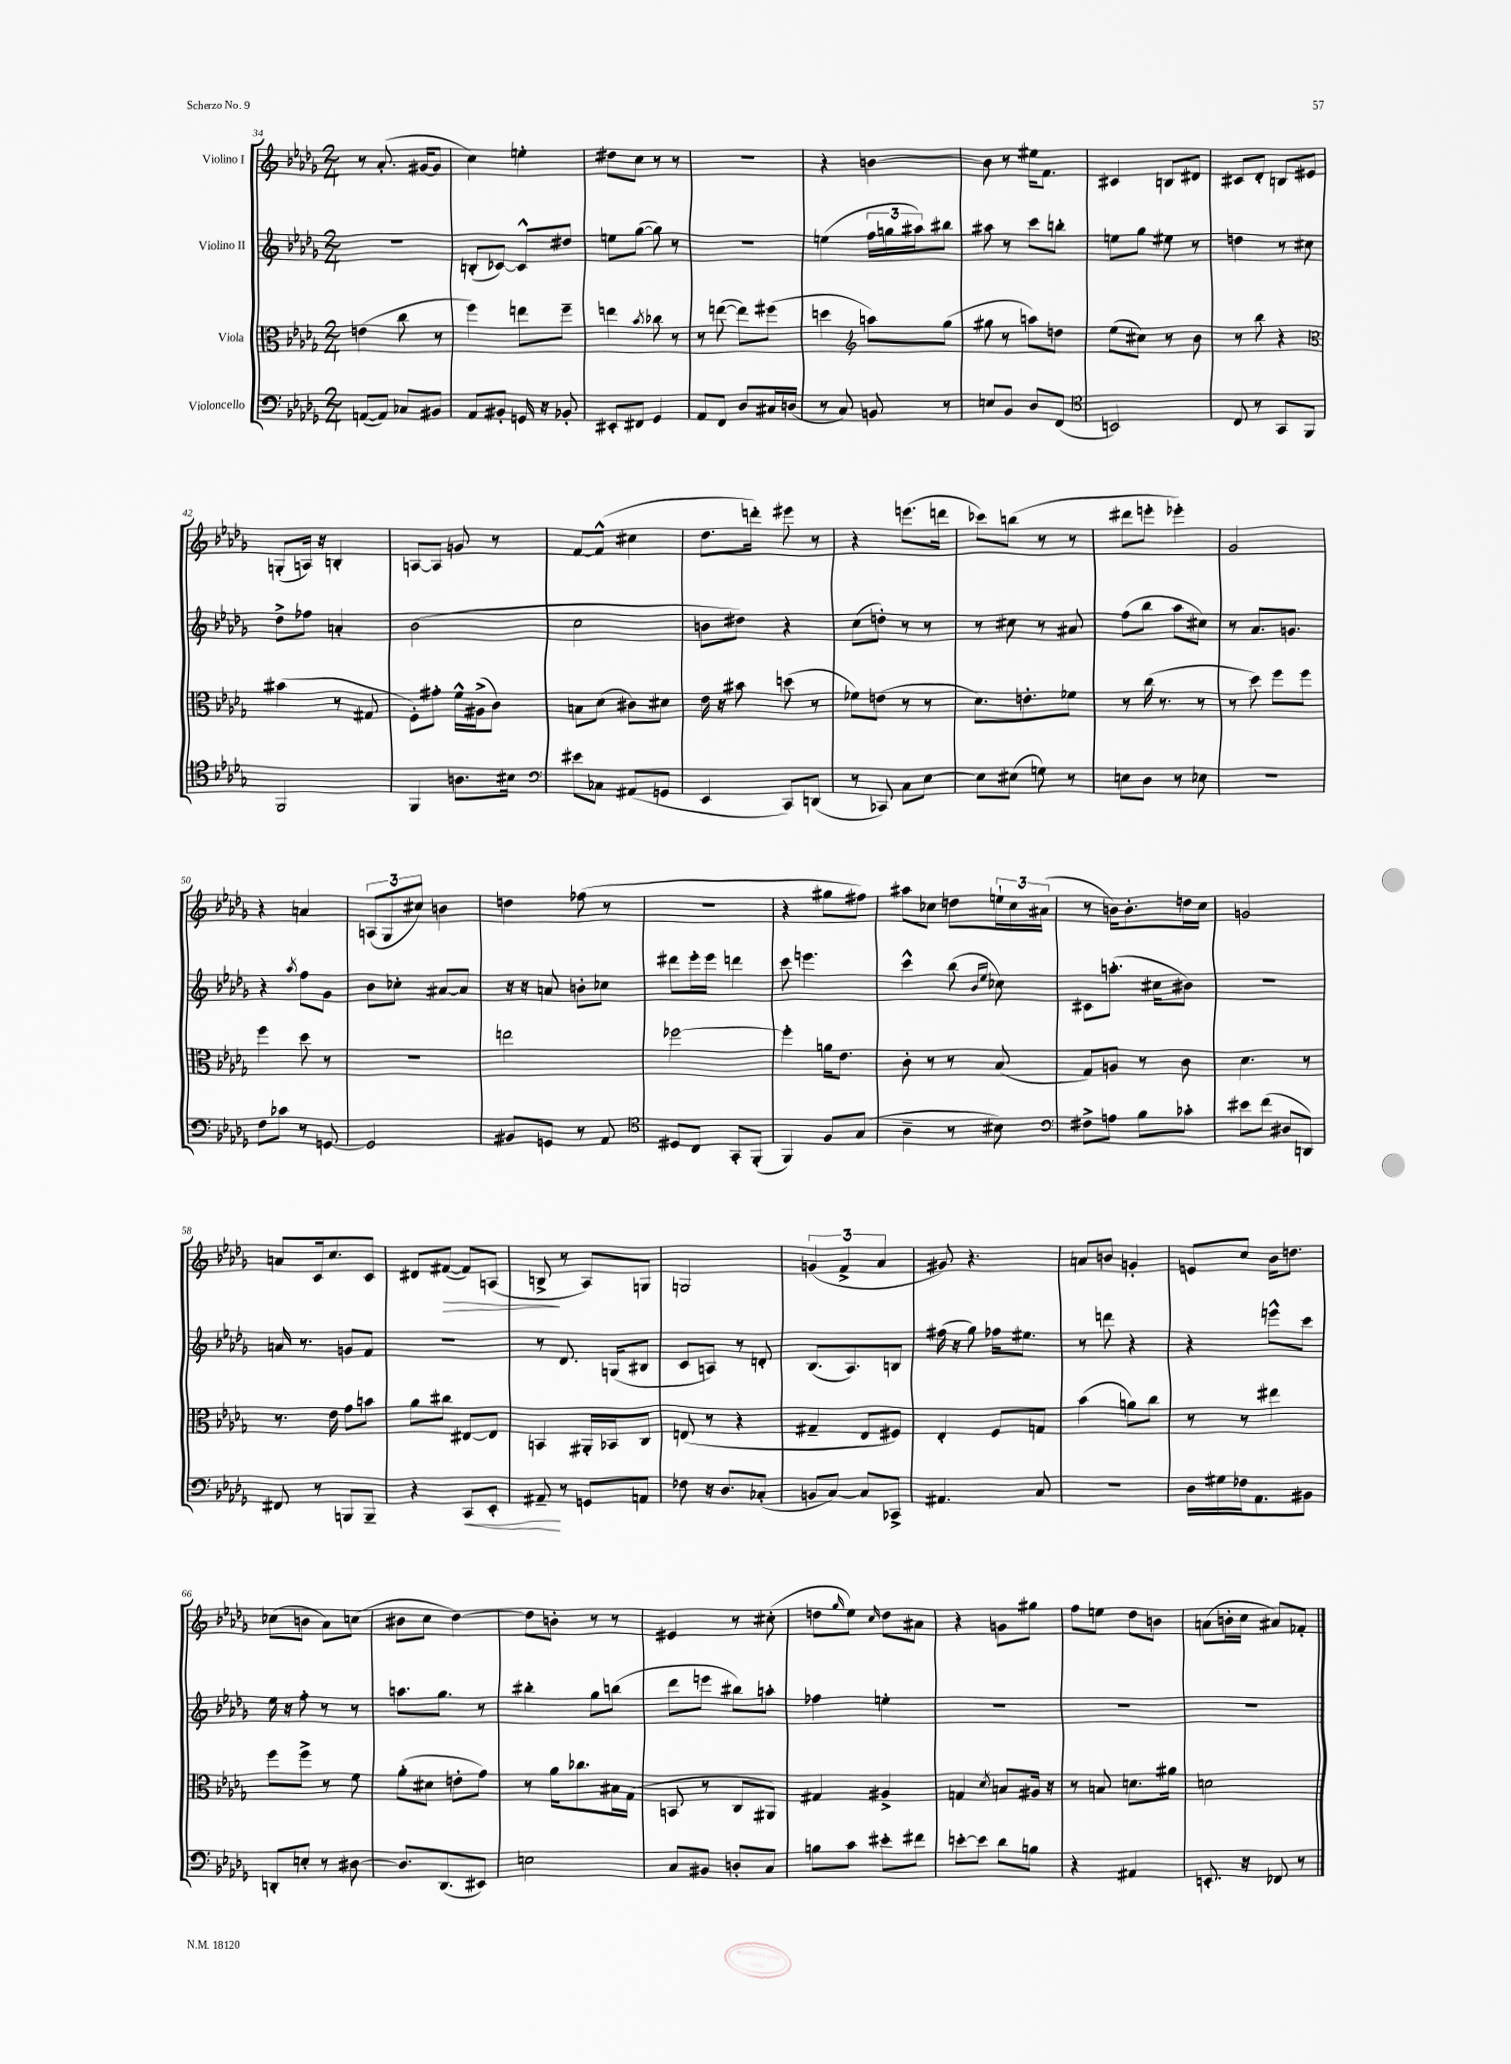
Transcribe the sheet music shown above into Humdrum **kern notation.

**kern	**kern	**kern	**kern
*staff4	*staff3	*staff2	*staff1
*clefF4	*clefC3	*clefG2	*clefG2
*k[b-e-a-d-g-]	*k[b-e-a-d-g-]	*k[b-e-a-d-g-]	*k[b-e-a-d-g-]
*M2/4	*M2/4	*M2/4	*M2/4
([8AA/L	(4e\	2r	8r
8AA/]J)	.	.	(8.a-'/
8C-/L	8cc\	.	.
.	.	.	[16g#/LK
8BB#/J	8r	.	8g#/]J
=	=	=	=
8AA-/L	4ff\)	(8B'/L	4cc\)
8BB#'/J	.	[8c-/J)	.
16GG/	8ee\L	8c-^^/]L	4ee'\
16r	.	.	.
8BB-'/	8ff~\J	8dd#/J	.
=	=	=	=
8EE#'/L	4ee\	8ee\L	8dd#\L
8FF#/J	.	([8gg-\J	8cc\J
.	8qb-/	.	.
4GG-/	8cc-\	8gg-\])	8r
.	8r	8r	8r
=	=	=	=
8AA-/L	8r	2r	2r
8FF/J	([8ee\	.	.
8D-/L	8ee\]L)	.	.
16C#/L	(8ff#\J	.	.
(16D/JJ	.	.	.
=	=	=	=
8r	4dd\	(4ee\	4r
8C/)	.	.	.
*	*clefG2	*	*
8BB/	8aa\L)	24ff\LL	[4b\
.	.	24gg\	.
.	.	24aa#\J)	.
8r	(8gg-\J	8bb#\J	.
=	=	=	=
8E/L	8gg#\	8aa#\	8b\]
8BB-/J	8r	8r	8r
8D-/L	8aa\L)	8ccc\L	16ee#\LK
.	.	.	8.f\J
(8FF/J	8dd\J	8bb'\J	.
=	=	=	=
*clefC4	*	*	*
2BB/)	(8ee-\L	8ee\L	4c#/
.	8cc#\J)	8gg-\J	.
.	8r	8ee#\	8B/L
.	8b-\	8r	8d#/J
=	=	=	=
8C/	8r	4dd\	8c#/L
8r	8bb-\	.	8d-'/J
8GG-/L	4r	8r	8B/L
8FF/J	.	8cc#\	8e#/J
=	=	=	=
*	*clefC3	*	*
2FF/	(4b#\	8dd-^\L	(8G'/L
.	.	8ff-\J	16A/Jk)
.	.	.	16r
.	8r	4a'/	4B'/
.	8G#/	.	.
=	=	=	=
4FF/	8F'\L)	(2b-\	[8A/L
.	8g#'\J	.	8A/]J
8.A\L	16f^^\LL	.	8g/
.	(16A#^\J	.	.
.	8c\J)	.	8r
16B#\Jk	.	.	.
=	=	=	=
*clefF4	*	*	*
8e#\L	8B\L	2cc\	[8f/L
8C-\J	(8d-\J	.	(8f^^/]J
(8AA#/L	8c#\L)	.	4cc#\
8GG/J	8d#\J	.	.
=	=	=	=
4EE-/	16e-\	8b\L	8.dd-\L
.	16r	.	.
.	8b#\	8dd#\J)	.
.	.	.	16ddd'\Jk)
8CC/L)	(8dd\	4r	8eee#\
(8DD/J	8r	.	8r
=	=	=	=
8r	8f-\L)	(8cc\L	4r
8CC-/)	(8e\J	8dd'\J)	.
8C\L	8r	8r	(8.eee\L
[8E-\J	8r	8r	.
.	.	.	16ddd\Jk
=	=	=	=
8E-\]L	8.d-\L)	8r	8ccc-\L)
(8E#\J	.	8cc#\	(8bb\J
.	8.e'\	.	.
8G\)	.	8r	8r
8r	8f-\J	8a#/	8r
=	=	=	=
8E\L	8r	(8ff\L	8ddd#\L
8D-\J	(16cc\	8bb-\J	8eee'\J
.	8.r	.	.
8r	.	8aa-\L	4eee-'\)
8E-\	8r	8cc#\J)	.
=	=	=	=
2r	8r	8r	2g-/
.	8dd-\)	8.a-/L	.
.	8ff\L	.	.
.	.	8.g/J	.
.	8ff\J	.	.
=	=	=	=
8F\L	4ff\	4r	4r
8c-\J	.	.	.
.	.	8qaa-/	.
8r	8dd-\	8ff\L	4a/
[8GG/	8r	8g-\J	.
=	=	=	=
2GG/]	2r	8b-\L	(12A/L
.	.	.	12G-/
.	.	8cc-'\J	.
.	.	.	12cc#/J)
.	.	[8a#/L	4b\
.	.	8a#/]J	.
=	=	=	=
8BB#/L	2ee\	16r	4dd\
.	.	16r	.
8GG/J	.	8a/	.
8r	.	8b'\L	(8ff-\
8AA-/	.	8cc-\J	8r
=	=	=	=
*clefC4	*	*	*
8D#/L	[2ff-\	8ddd#\L	2r
8C/J	.	16eee-'\L	.
.	.	16eee-\JJ	.
8GG-'/L	.	4ddd\	.
(8FF'/J	.	.	.
=	=	=	=
4FF/)	4ff-'\]	8ccc\	4r
.	.	4.eee\	.
8F/L	16a\LK	.	8gg#\L
.	8.e-\J	.	.
(8G-/J	.	.	8ff#\J)
=	=	=	=
4A-~\	8c'\	4ccc^^\	8aa#\L
.	8r	.	8cc-\J
8r	8r	(8bb-\	8dd\L
.	.	16qqb-/LL	.
.	.	16qqee-/JJ	.
8B#\)	(8B-/	8cc-\)	24ee`\L
.	.	.	24cc-\
.	.	.	(24a#\JJ
=	=	=	=
*clefF4	*	*	*
8F#^\L	8G-/L)	8c#\L	8r
8A\J	8A/J	(8.aa'\J	16b\LK)
.	.	.	8.b'\
8B-\L	8r	.	.
.	.	16cc#\LK	.
8c-'\J	8c\	8b#\J)	16dd\L
.	.	.	16cc\JJ
=	=	=	=
8e#\L	4.d-\	2r	2g/
(8f\J	.	.	.
8D#/L	.	.	.
8DD/J)	8r	.	.
=	=	=	=
8FF#/	8.r	16a/	8a/L
.	.	8.r	.
8r	.	.	16c/k
.	16e-\	.	8.cc/
8BBB/L	8g-\L	8g/L	.
8BBB~/J	8b\J	8f/J	8c/J
=	=	=	=
4r	8a-\L	2r	8d#/L
.	8cc#\J	.	([8f#/J
8CC/L	[8E#/L	.	8f#/]L)
8EE-'/J	8E#/]J	.	(8A/J
=	=	=	=
8AA#~/	4BB/	8r	8B^/
8r	.	8.d-/	8r
8GG/L	16AA#'/LL	.	8A-/L)
.	16BB-/J	(16G/LK	.
8AA/J	8C/J	8B#/J	8G/J
=	=	=	=
8F-\	(8E/	8c/L	2G/
16r	8r	8A/J)	.
8.D-/L	.	.	.
.	4r	8r	.
(8C-'/J	.	8d'/	.
=	=	=	=
8BB/L	4G#~/	(8.B-/L	(6g/
[8C/J)	.	.	.
.	.	.	6f^/
.	.	8.A-/)	.
8C/]L	8E-/L	.	.
.	.	.	6a-/
8CC-^/J	8F#/J)	8B/J	.
=	=	=	=
4.AA#/	4E-'/	(16ff#\	8g#/)
.	.	16r	.
.	.	8gg-\)	4.r
.	8F/L	16ff-\LK	.
.	.	8.ee#\J	.
8C/	8G/J	.	.
=	=	=	=
2r	(4b-\	8r	8a/L
.	.	8ddd\	8b/J
.	8a\L)	4r	4g'/
.	8cc\J	.	.
=	=	=	=
16D-\LL	8r	4r	8e/L
16G#\	.	.	.
16F-\J	8r	.	8cc/J
8.AA-\	.	.	.
.	4ee#\	8eee^^\L	16b-\LK
.	.	.	8.dd\J
8BB#\J	.	8ccc\J	.
=	=	=	=
8DD'/L	8ff\L	16ee-\	(8cc-\L
.	.	16r	.
8E'/J	8ff^\J	8ff'\	8b\J
8r	8r	8r	8a-\L)
[8D#\	8f\	8r	(8cc\J
=	=	=	=
8.D#/]L	(8a-'\L	8.aa\L	8b#\L
.	8d#\J	.	8cc\J
(8.DD-/	.	8.gg-\J	.
.	8e'\L	.	[4dd-\)
8EE#/J)	8g-\J)	8r	.
=	=	=	=
2E\	8r	4bb#'\	8dd-\]L
.	16a-\LK	.	8b'\J
.	8.cc-\	.	.
.	.	8gg-\L	8r
.	16B#\L	(8bb\J	8r
.	(16G-\JJ	.	.
=	=	=	=
8C/L	8BB/	8ddd-\L	4e#/
8BB#/J	8r	8eee\J	.
8D'/L	8C/L	8bb#\L)	8r
8C/J	8AA#/J)	8aa'\J	(8cc#'\
=	=	=	=
8B\L	4G#/	4ff-\	8dd\L
.	.	.	16qqgg-/
8c\J	.	.	8ee-\J)
.	.	.	16qqcc/
8e#'\L	4A#^/	4ee'\	8dd\L
8f#\J	.	.	8a#\J
=	=	=	=
[8e'\L	4G/	2r	4r
8e\]J	.	.	.
.	8qd-/	.	.
8d-\L	8B/L	.	8g\L
8B\J	16A#/Jk	.	8gg#\J
.	16r	.	.
=	=	=	=
4r	8r	2r	8ff\L
.	8B/	.	8ee\J
4AA#/	8.d\L	.	8dd-\L
.	.	.	8b\J
.	16a#\Jk	.	.
=	=	=	=
8.EE'/	2d\	2r	(8a\L
.	.	.	16b'\L
16r	.	.	16cc\JJ
8FF-/	.	.	8a#/L)
8r	.	.	8f-'/J
==	==	==	==
*-	*-	*-	*-
